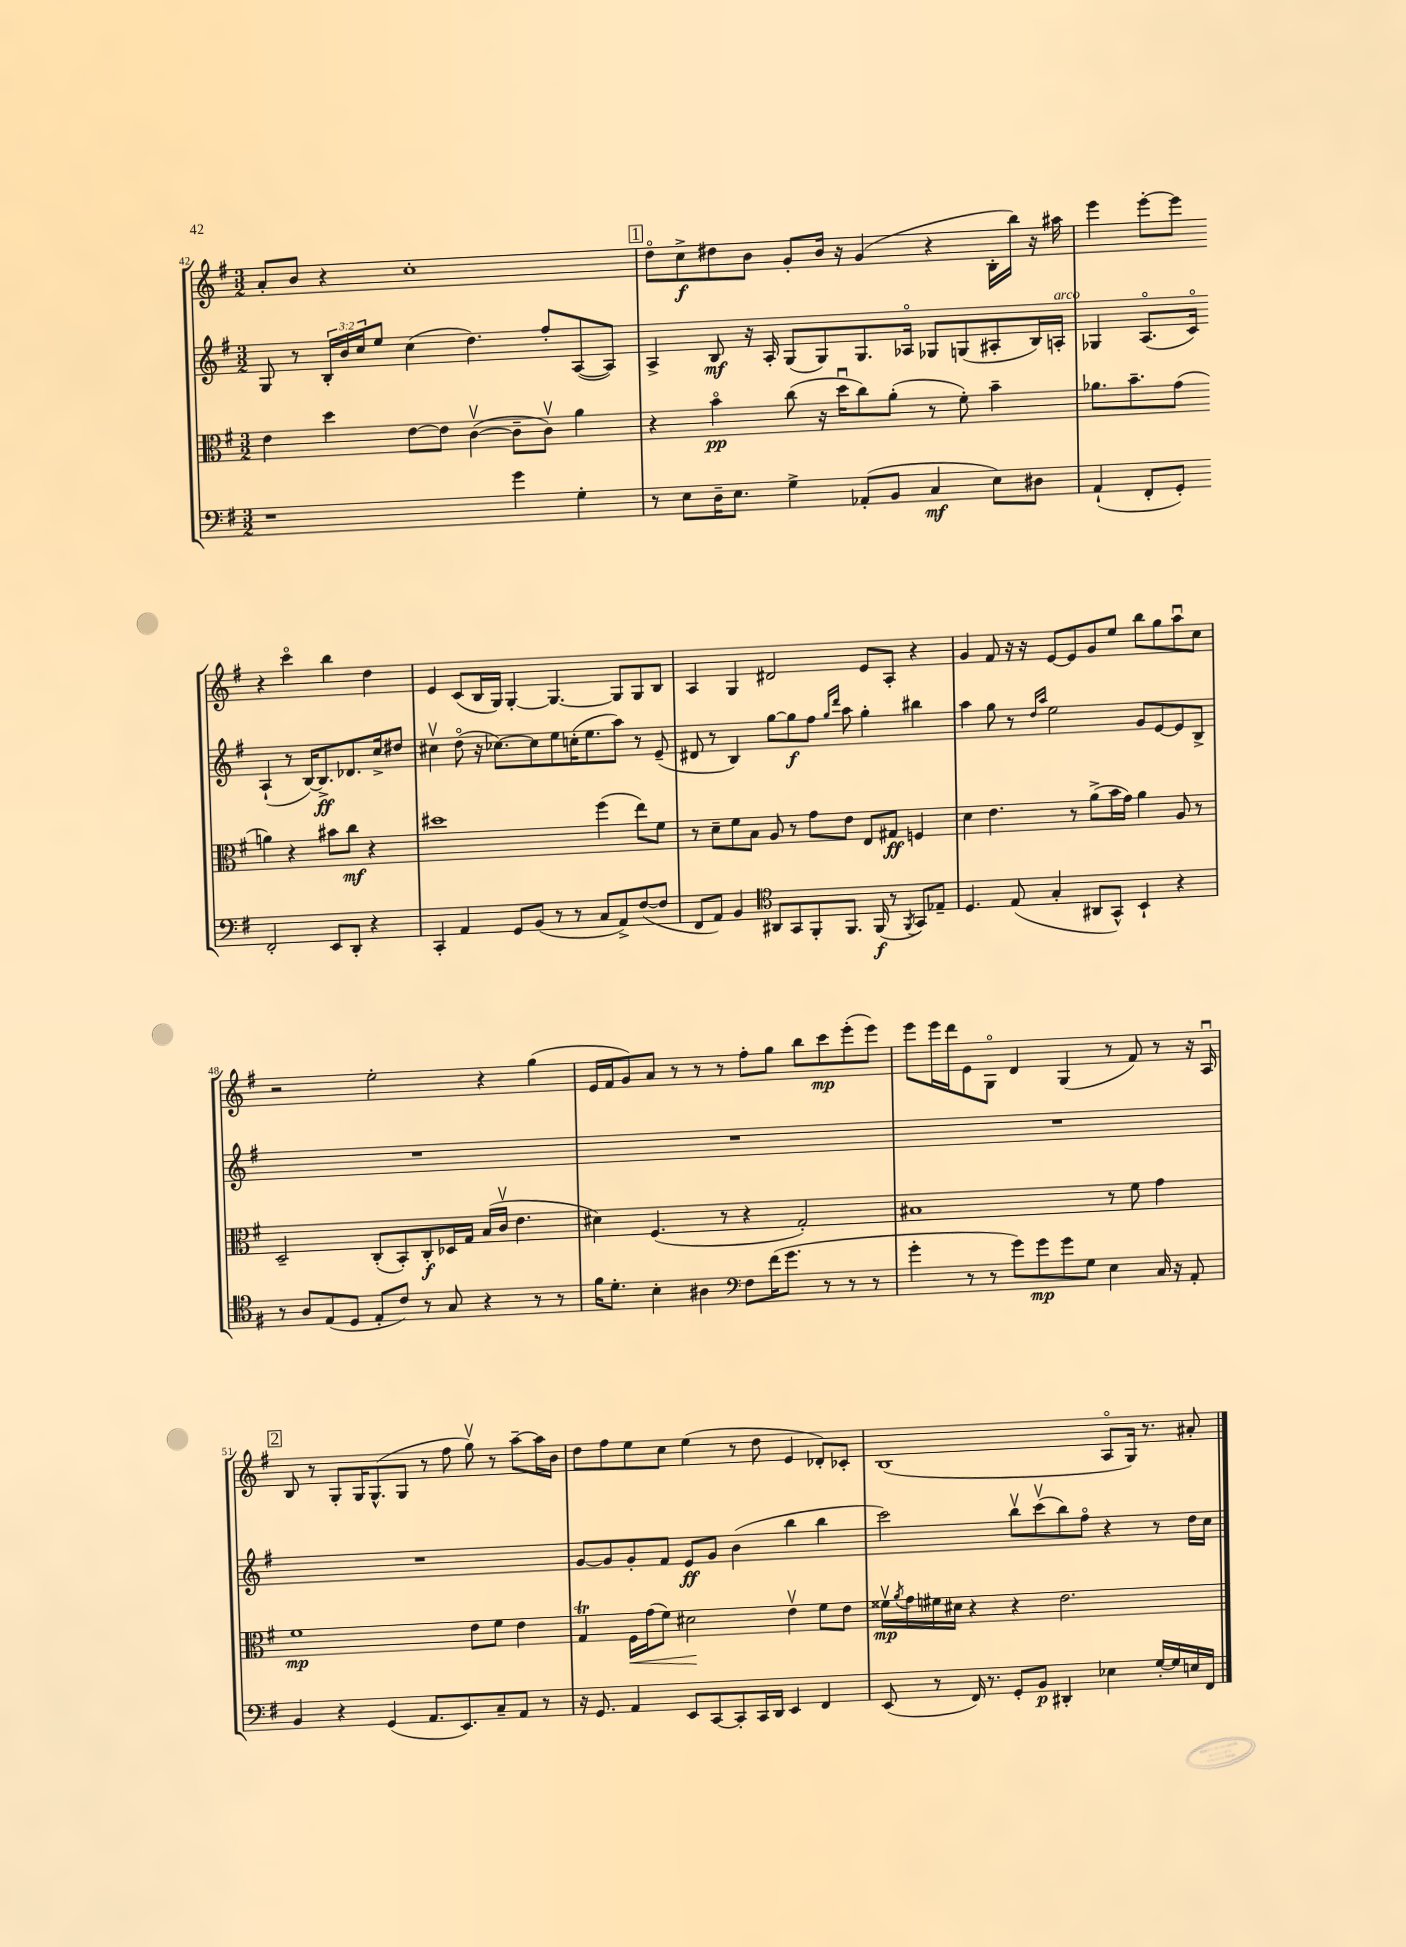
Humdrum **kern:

**kern	**dynam	**kern	**dynam	**kern	**dynam	**kern	**dynam
*part4	*part4	*part3	*part3	*part2	*part2	*part1	*part1
*staff4	*staff4	*staff3	*staff3	*staff2	*staff2	*staff1	*staff1
*clefF4	*	*clefC3	*	*clefG2	*	*clefG2	*
*k[f#]	*	*k[f#]	*	*k[f#]	*	*k[f#]	*
*M3/2	*	*M3/2	*	*M3/2	*	*M3/2	*
=42	=42	=42	=42	=42	=42	=42	=42
1r	.	4e\	.	8G/	.	8a'/L	.
.	.	.	.	8r	.	8b/J	.
.	.	4dd\	.	24B'/LL	.	4r	.
.	.	.	.	24b/	.	.	.
.	.	.	.	24cc/J	.	.	.
.	.	.	.	8ee/J	.	.	.
.	.	[8e\L	.	(4cc\	.	1cc'	.
.	.	8e\J]	.	.	.	.	.
.	.	([4cv\	.	4.dd\)	.	.	.
4g\	.	8c~\L]	.	.	.	.	.
.	.	8cv\J)	.	8ff#'/L	.	.	.
4G'\	.	4a\	.	([8A/	.	.	.
.	.	.	.	8A/J])	.	.	.
!!LO:REH:place=s1:t=1
=43	=43	=43	=43	=43	=43	=43	=43
8r	.	4r	.	4A^/	.	8dd\L	.
8E\L	.	.	.	.	.	8cc^\	f
16D~\K	.	4b\	pp	8B/	mf	8dd#X\	.
8.E\J	.	.	.	.	.	.	.
.	.	.	.	16r	.	8b\J	.
.	.	.	.	16A'/	.	.	.
4G^\	.	(8cc\	.	(8G/L	.	8g'/L	.
.	.	16r	.	8G/)	.	16b/Jk	.
.	.	16ddu\KL	.	.	.	16r	.
(8AA-X'/L	.	8cc\)	.	8.G/	.	(4g/	.
8BB/J	.	(8a'\J	.	.	.	.	.
.	.	.	.	16A-X/Jk	.	.	.
4C/	mf	8r	.	8G-X/L	.	4r	.
.	.	8f#'\)	.	(8Gn/	.	.	.
8E\L)	.	4b~\	.	8A#X'/	.	16B'\LL	.
.	.	.	.	.	.	16bb\JJ)	.
8D#X\J	.	.	.	16B/L)	.	16r	.
!	!	!	!	!LO:TX:a:i:t=arco	!	!	!
.	.	.	.	16An'/JJ	.	16aa#X\	.
=44	=44	=44	=44	=44	=44	=44	=44
(4AA`/	.	8.a-X\L	.	4G-X/	.	4eee\	.
.	.	8.b~\	.	.	.	.	.
8FF#'/L	.	.	.	(8.A/L	.	[8eee'\L	.
8GG'/J)	.	(8g\J	.	.	.	8eee\J]	.
.	.	.	.	16c/Jk)	.	.	.
2FF#'/	.	4an\)	.	(4A`/	.	4r	.
.	.	4r	.	8r	.	4ccc\	.
.	.	.	.	[16B/KL)	.	.	.
.	.	.	.	8.B^/]	ff	.	.
8EE/L	.	8b#X\L	.	.	.	4bb\	.
8DD'/J	.	8cc\J	mf	8.d-X/	.	.	.
4r	.	4r	.	.	.	4dd\	.
.	.	.	.	16cc^/k	.	.	.
.	.	.	.	8dd#X/J	.	.	.
!!LO:LB:g=z
=45	=45	=45	=45	=45	=45	=45	=45
4CC'/	.	1dd#X	.	4cc#Xv\	.	4e/	.
4AA/	.	.	.	(8dd\	.	(8c/L	.
.	.	.	.	16r	.	16B/L	.
.	.	.	.	[8.cc-X\L)	.	16G/JJ)	.
8GG/L	.	.	.	.	.	[4G'/	.
(8BB/J	.	.	.	8cc-\]	.	.	.
8r	.	.	.	8ee\	.	4.G/_	.
8r	.	.	.	(16ccn'\K	.	.	.
.	.	.	.	8.ee\	.	.	.
8C/L	.	(4ff#\	.	.	.	.	.
8AA^/)	.	.	.	8aa\J)	.	8G/L]	.
([8F#/	.	8ee\L)	.	8r	.	8G/	.
8F#/J]	.	8f#\J	.	(8e~/	.	8B/J	.
=46	=46	=46	=46	=46	=46	=46	=46
8FF#/L	.	8r	.	8d#X/	.	4A/	.
8AA/J)	.	8d~\L	.	8r	.	.	.
4BB/	.	8f#\	.	4B/)	.	4G/	.
.	.	8B\J	.	.	.	.	.
*clefC4	*	*	*	*	*	*	*
8AA#X/L	.	8A/	.	[8gg\L	.	2d#X/	.
8GG/	.	8r	.	8gg\]	f	.	.
8FF#'/	.	8g\L	.	8ff#\J	.	.	.
.	.	.	.	16qqgg/LL	.	.	.
.	.	.	.	16qqddd/JJ	.	.	.
8.FF#/J	.	8e\J	.	8aa\	.	.	.
.	.	8E/L	.	4gg'\	.	8e/L	.
(16FF#/	f	.	.	.	.	.	.
8r	.	8G#X/J	ff	.	.	8A'/J	.
8qFF#/	.	.	.	.	.	.	.
8GG/L)	.	4Fn/	.	4bb#X\	.	4r	.
8E-X~/J	.	.	.	.	.	.	.
=47	=47	=47	=47	=47	=47	=47	=47
4.D/	.	4d\	.	4aa\	.	4g/	.
.	.	4.e\	.	8gg\	.	8f#/	.
(8E/	.	.	.	8r	.	16r	.
.	.	.	.	.	.	16r	.
.	.	.	.	16qqdd/LL	.	.	.
.	.	.	.	16qqaa/JJ	.	.	.
4G'/	.	.	.	2ee\	.	[8e/L	.
.	.	8r	.	.	.	8e/]	.
8AA#X/L	.	(8a^\L	.	.	.	8g/	.
8GG^^/J)	.	16b\L	.	.	.	8ee/J	.
.	.	16g\JJ)	.	.	.	.	.
4BB`/	.	4a\	.	8g/L	.	8bb\L	.
.	.	.	.	[8e/	.	8gg\	.
4r	.	8A/	.	8e/]	.	8aau\	.
.	.	8r	.	8B^/J	.	8cc\J	.
!!LO:LB:g=z
=48	=48	=48	=48	=48	=48	=48	=48
8r	.	2D~/	.	1.r	.	2r	.
8A/L	.	.	.	.	.	.	.
(8E/	.	.	.	.	.	.	.
8D/J	.	.	.	.	.	.	.
8E'/L	.	(8C'/L	.	.	.	2ee'\	.
8c/J)	.	8BB'/)	.	.	.	.	.
8r	.	8C'/	f	.	.	.	.
8G/	.	16D-X/L	.	.	.	.	.
.	.	16G/JJ	.	.	.	.	.
4r	.	(16B/LL	.	.	.	4r	.
.	.	16cv/JJ	.	.	.	.	.
.	.	4.e\	.	.	.	.	.
8r	.	.	.	.	.	(4gg\	.
8r	.	.	.	.	.	.	.
=49	=49	=49	=49	=49	=49	=49	=49
16f#\KL	.	4d#X\)	.	1.r	.	16e/LL	.
8.d'\J	.	.	.	.	.	16f#/J	.
.	.	.	.	.	.	8g/)	.
4B'\	.	(4.F#/	.	.	.	8a/J	.
.	.	.	.	.	.	8r	.
4A#X\	.	.	.	.	.	8r	.
.	.	8r	.	.	.	8r	.
*clefF4	*	*	*	*	*	*	*
8F#\L	.	4r	.	.	.	8ff#'\L	.
(16f#\K	.	.	.	.	.	8gg\J	.
8.g\J	.	.	.	.	.	.	.
.	.	2G'/)	.	.	.	8bb\L	.
8r	.	.	.	.	.	8ccc\	mp
8r	.	.	.	.	.	(8eee'\	.
8r	.	.	.	.	.	8eee\J)	.
=50	=50	=50	=50	=50	=50	=50	=50
4g'\	.	1B#X	.	1.r	.	8eee\L	.
.	.	.	.	.	.	16eee\L	.
.	.	.	.	.	.	16ddd\J	.
8r	.	.	.	.	.	8e\	.
8r	.	.	.	.	.	8G\J	.
8g\L)	.	.	.	.	.	4d/	.
8g\	mp	.	.	.	.	.	.
8g\	.	.	.	.	.	(4G/	.
8G\J	.	.	.	.	.	.	.
4E\	.	8r	.	.	.	8r	.
.	.	8f#\	.	.	.	8f#/)	.
16C/	.	4g\	.	.	.	8r	.
16r	.	.	.	.	.	.	.
8AA'/	.	.	.	.	.	16r	.
.	.	.	.	.	.	16Au/	.
!!LO:LB:g=z
!!LO:REH:place=s1:t=2
=51	=51	=51	=51	=51	=51	=51	=51
4BB/	.	1f#	mp	1.r	.	8B/	.
.	.	.	.	.	.	8r	.
4r	.	.	.	.	.	8G'/L	.
.	.	.	.	.	.	16G/K	.
.	.	.	.	.	.	(8.G^^/	.
(4GG/	.	.	.	.	.	.	.
.	.	.	.	.	.	8G/J	.
8.AA/L	.	.	.	.	.	8r	.
.	.	.	.	.	.	8ff#\	.
8.EE/)	.	.	.	.	.	.	.
.	.	8e\L	.	.	.	8ggv\)	.
8C~/	.	8f#\J	.	.	.	8r	.
8AA/J	.	4e\	.	.	.	[8aa~\L	.
8r	.	.	.	.	.	16aa\L]	.
.	.	.	.	.	.	16b\JJ	.
=52	=52	=52	=52	=52	=52	=52	=52
16r	.	4GT/	.	[8g/L	.	8dd\L	.
8.GG/	.	.	.	.	.	.	.
.	.	.	.	8g/]	.	8ff#\	.
!	!	!	!LO:HP:b	!	!	!	!
4AA/	.	16F#\LL	<	8g'/	.	8ee\	.
.	.	(16g\J	.	.	.	.	.
.	.	8f#\J)	.	8f#/J	.	8cc\J	.
8EE/L	.	2d#X\	.	8e/L	ff	(4ee\	.
[8CC/	.	.	.	8g/J	.	.	.
8CC'/]	.	.	.	(4b\	.	8r	.
16CC/L	.	.	.	.	.	8dd\	.
16DD/JJ	.	.	.	.	.	.	.
4EE/	.	4ev\	[	4bb\	.	4e/	.
4FF#/	.	8f#\L	.	4bb\	.	8d-X'/L)	.
.	.	8e\J	.	.	.	8c-X'/J	.
=53	=53	=53	=53	=53	=53	=53	=53
(8EE/	.	16f##Xv\LL	mp	2ccc\)	.	(1B	.
.	.	8qa/	.	.	.	.	.
.	.	16g\	.	.	.	.	.
8r	.	16f#X\	.	.	.	.	.
.	.	16d#X\JJ	.	.	.	.	.
16FF#/)	.	4r	.	.	.	.	.
8.r	.	.	.	.	.	.	.
8GG'/L	.	4r	.	8bbv\L	.	.	.
8BB/J	p	.	.	(8cccv\	.	.	.
4DD#X'/	.	2.e\	.	8bb\)	.	.	.
.	.	.	.	8ff#\J	.	.	.
4E-X\	.	.	.	4r	.	8A/L	.
.	.	.	.	.	.	16G/Jk)	.
.	.	.	.	.	.	8.r	.
[16G'/LL	.	.	.	8r	.	.	.
16G/]	.	.	.	.	.	.	.
16En/	.	.	.	16dd\LL	.	8a#X'/	.
16FF#/JJ	.	.	.	16cc\JJ	.	.	.
==	==	==	==	==	==	==	==
*-	*-	*-	*-	*-	*-	*-	*-
